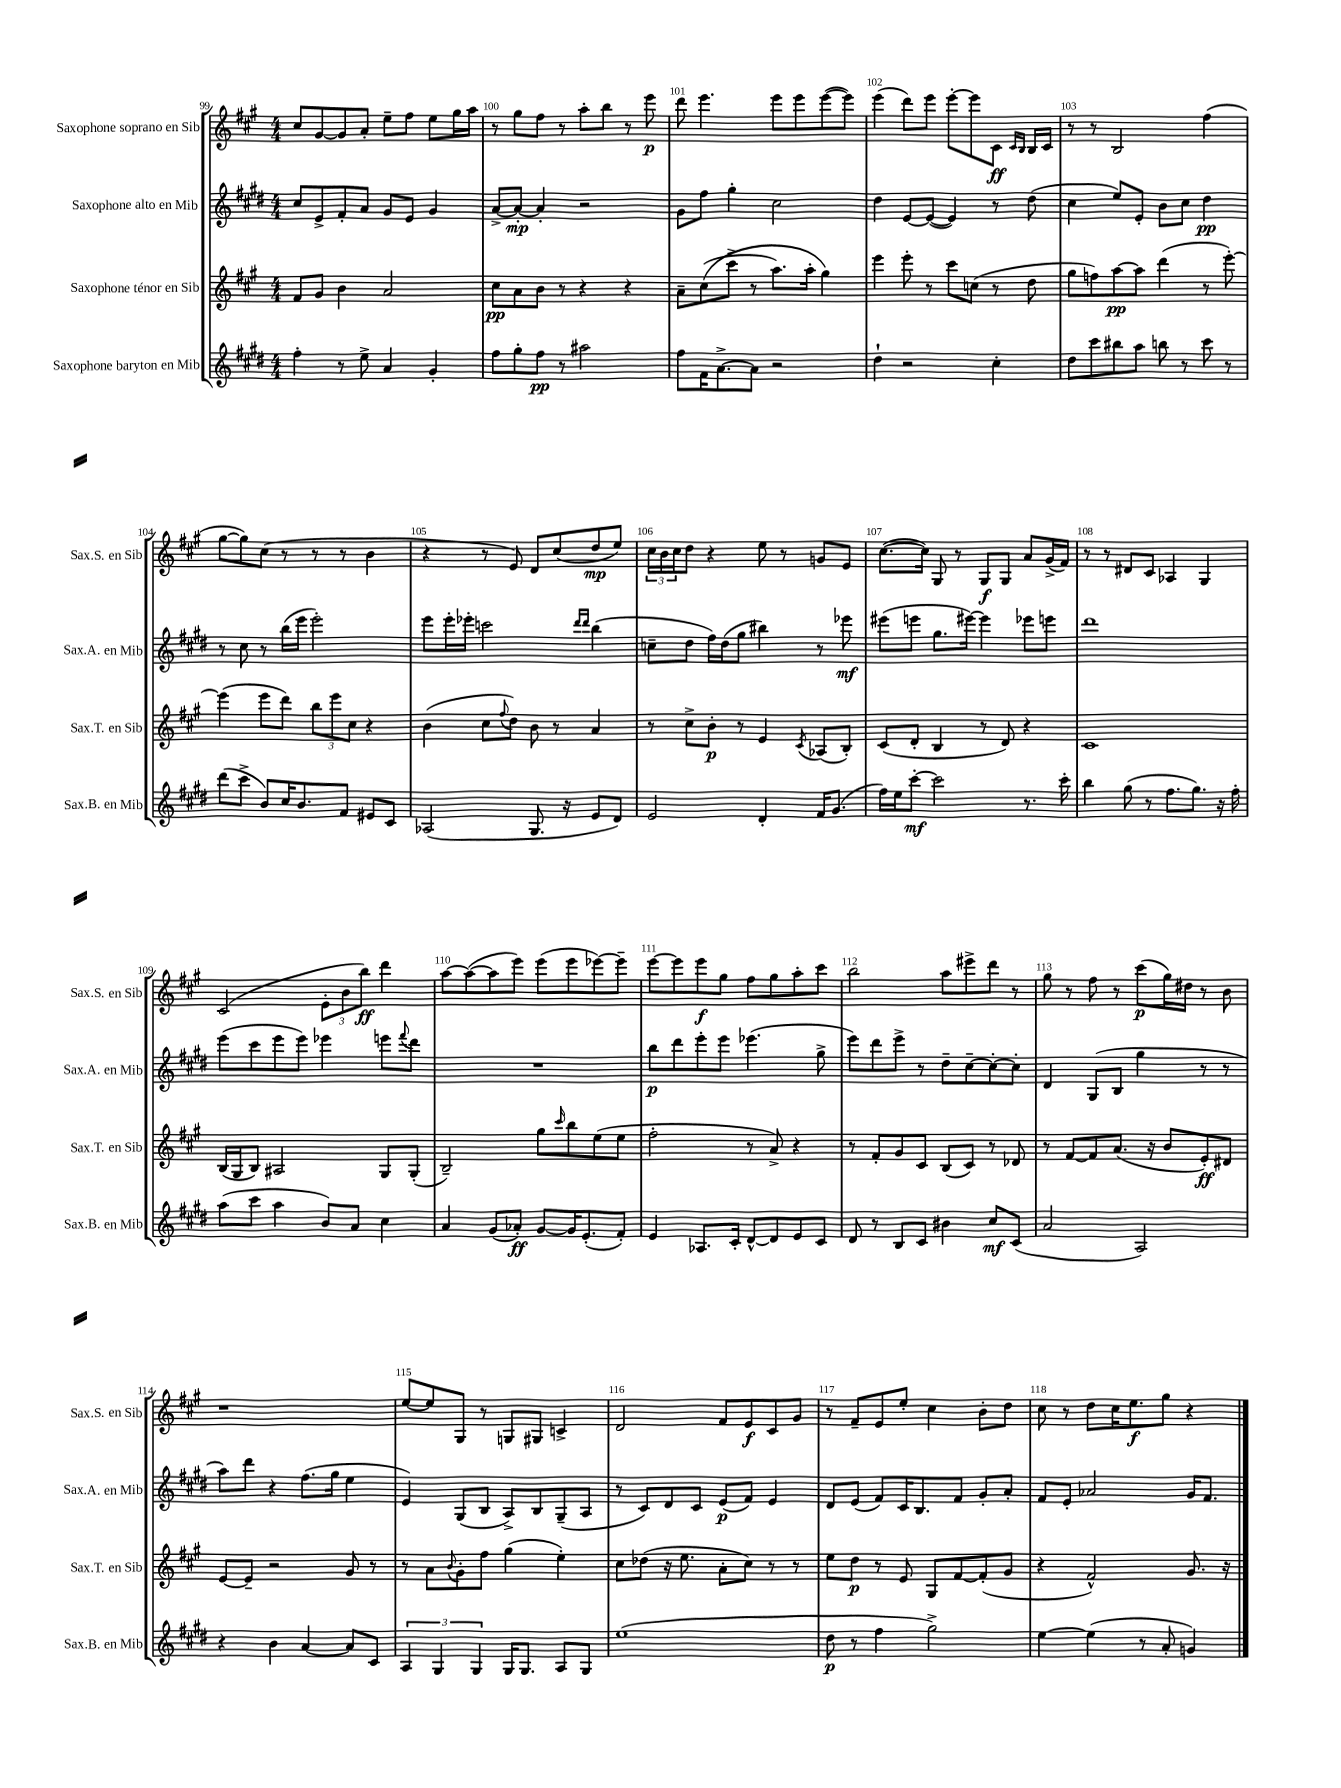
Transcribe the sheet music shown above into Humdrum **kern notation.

**kern	**kern	**kern	**kern
*staff4	*staff3	*staff2	*staff1
*clefG2	*clefG2	*clefG2	*clefG2
*k[f#c#g#d#]	*k[f#c#g#]	*k[f#c#g#d#]	*k[f#c#g#]
*M4/4	*M4/4	*M4/4	*M4/4
4ff#'\	8f#/L	8cc#/L	8cc#/L
.	8g#/J	8e^/	[8g#/
8r	4b\	8f#'/	8g#/]
8ee^\	.	8a/J	8a'/J
4a/	2a/	8g#/L	8ee~\L
.	.	8e/J	8ff#\J
4g#'/	.	4g#/	8ee\L
.	.	.	16gg#\L
.	.	.	16aa\JJ
=	=	=	=
8ff#\L	8cc#\L	[8a^/L	8r
8gg#'\	8a\	8a'/_J	8gg#\L
8ff#\J	8b\J	4a'/]	8ff#\J
8r	8r	.	8r
2aa#\	4r	2r	8aa'\L
.	.	.	8bb\J
.	4r	.	8r
.	.	.	8eee\
=	=	=	=
8ff#\L	8a~\L	8g#\L	8ddd\
16f#\K	&((8cc#\	8ff#\J	4.eee\
[8.a^\	.	.	.
.	8ccc#^\J	4gg#'\	.
8a\]J	8r	.	.
2r	8.aa\L)	2cc#\	8eee\L
.	.	.	8eee\
.	16aa'\Jk	.	.
.	4gg#\&)	.	([8eee\
.	.	.	8eee\]J)
=	=	=	=
4dd#`\	4eee\	4dd#\	(4eee\
2r	8eee'\	[8e/L	8ddd\L)
.	8r	(8e/_J	8eee\J
.	8ccc#\L	4e/])	[8eee'\L
.	(8cc\J	.	8eee\]
4cc#'\	8r	8r	8c#\J
.	.	.	16qqc#/LL
.	.	.	16qqB/JJ
.	8dd\	(8dd#\	16B/LL
.	.	.	16c#/JJ
=	=	=	=
8dd#\L	8gg#\L	4cc#\	8r
8ccc#\	8ff\)	.	8r
8bb#\	[8aa\	8ee/L)	2B/
8aa\J	8aa\]J	8e'/J	.
8bb\	(4ddd\	8b\L	.
8r	.	8cc#\J	.
8ccc#\	8r	4dd#\	(4ff#\
8r	[8eee'\)	.	.
=	=	=	=
(8ddd#\L	(4eee\]	8r	[8gg#\L
8ccc#^\J	.	8cc#\	8gg#\])
8b/L)	8eee\L	8r	(8cc#\J
16cc#/K	8ddd\J)	(16bb\LL	8r
8.b/	.	16eee\JJ	.
.	12bb\L	2eee'\)	8r
.	12eee\	.	.
8f#/J	.	.	8r
.	12cc#\J	.	.
8e#/L	4r	.	4b\
8c#/J	.	.	.
=	=	=	=
(2A-/	(4b\	8eee\L	4r
.	.	16eee'\L	.
.	.	16eee-'\JJ	.
.	8cc#\L	2ccc\	8r
.	8qqff#/	.	.
.	8dd\J)	.	8e/)
8.G#/	8b\	.	8d/L
.	8r	.	(8cc#/
16r	.	.	.
.	.	16qqddd#/LL	.
.	.	16qqddd#/JJ	.
8e/L	4a/	(4bb\	8dd/
8d#/J)	.	.	8ee/J)
=	=	=	=
2e/	8r	8cc~\L	24cc#\LL
.	.	.	24b\
.	.	.	24cc#\J
.	8cc#^\L	8dd#\J	8dd\J
.	8b'\J	16ff#\LL)	4r
.	.	(16dd#\J	.
.	8r	8gg#\J	.
4d#'/	4e/	4bb#\)	8ee\
.	.	.	8r
.	8qc#/	.	.
16f#/LK	(8A-/L	8r	8g/L
(8.g#/J	.	.	.
.	8B'/J)	8eee-\	8e/J
=	=	=	=
16ff#\LL)	(8c#/L	(8eee#\L	([8.cc#\L
16ee\J	.	.	.
[8ccc#'\J	8d'/J	8eee\J	.
.	.	.	16cc#\]Jk)
2ccc#\]	4B/	8.gg#\L	8G#/
.	.	.	8r
.	.	[16eee#\Jk)	.
.	8r	4eee#\]	8G#/L
.	8d/)	.	8G#/J
8.r	4r	8eee-\L	8a/L
.	.	8eee\J	(16g#^/L
16ccc#'\	.	.	16f#/JJ)
=	=	=	=
4bb\	1c#	1ddd#	8r
.	.	.	8r
(8gg#\	.	.	8d#/L
8r	.	.	8c#/J
8.ff#\L	.	.	4A-/
8.gg#\J)	.	.	.
.	.	.	4G#/
16r	.	.	.
16ff#'\	.	.	.
=	=	=	=
(8aa\L	(16B/LL	(8eee\L	(2c#/
.	16G#/J	.	.
8ccc#\J	8B/J)	8ccc#\	.
4aa\	2A#/	8eee\	.
.	.	8eee\J)	.
8b/L)	.	4eee-\	12e'\L
.	.	.	12b\
8a/J	.	.	.
.	.	.	12bb\J)
4cc#\	8G#/L	8eee\L	4ddd\
.	.	8qqfff#/	.
.	(8G#'/J	8ddd#\J	.
=	=	=	=
4a/	2B~/)	1r	[8aa\L
.	.	.	(8aa\_
(8g#/L	.	.	8aa\]
8a-'/J)	.	.	8eee\J)
[8g#/L	8gg#\L	.	(8eee\L
.	16qqccc#/	.	.
16g#/]K	8bb\	.	8eee\
(8.e'/	.	.	.
.	(8ee\	.	[8eee-\)
8f#'/J)	8ee\J	.	8eee-~\]J
=	=	=	=
4e/	2ff#'\	8bb\L	[8eee\L
.	.	8ddd#\	8eee\]
8.A-/L	.	8eee'\	8eee\
.	.	8eee\J	8gg#\J
16c#'/Jk	.	.	.
[8d#^^/L	8r	(4.eee-\	8ff#\L
8d#/]	8a^/)	.	8gg#\
8e/	4r	.	8aa'\
8c#/J	.	8gg#^\	8ccc#\J
=	=	=	=
8d#/	8r	8eee\L)	2bb\
8r	8f#'/L	8ddd#\	.
8B/L	8g#/	8eee^\J	.
8c#/J	8c#/J	8r	.
4b#\	(8B/L	8dd#~\L	8aa\L
.	8c#/J)	[8cc#~\	8eee#^\
8cc#/L	8r	8cc#'\_	8ddd\J
(8c#/J	8d-/	8cc#'\]J	8r
=	=	=	=
2a/	8r	4d#/	8gg#\
.	[8f#/L	.	8r
.	8f#/]	(8G#/L	8ff#\
.	(8.a/J	8B/J	8r
2A/)	.	4gg#\	(8ccc#\L
.	16r	.	.
.	8b/L	.	16gg#\L)
.	.	.	16dd#\JJ
.	8e'/)	8r	8r
.	8d#/J	8r	8b\
=	=	=	=
4r	[8e/L	8aa\L)	1r
.	8e~/]J	8ddd#\J	.
4b\	2r	4r	.
[4a/	.	(8.ff#\L	.
.	.	16gg#\Jk	.
8a/]L	8g#/	4ee\	.
8c#/J	8r	.	.
=	=	=	=
6A/	8r	4e/)	[8ee/L
.	8a\L	.	8ee/]
6G#/	.	.	.
.	8qqb/	.	.
.	8g#'\	(8G#/L	8G#/J
6G#/	.	.	.
.	8ff#\J	8B/J	8r
16G#/LK	(4gg#\	8A^/L)	8G/L
8.G#/J	.	.	.
.	.	8B/	8G#/J
8A/L	4ee'\)	(8G#~/	4c^/
8G#/J	.	8A/J	.
=	=	=	=
(1ee	8cc#\L	8r	2d/
.	(8dd-\J	8c#/L)	.
.	16r	8d#/	.
.	8.ee\	.	.
.	.	8c#/J	.
.	8a'\L	(8e/L	8f#/L
.	8cc#\J)	8f#/J)	8e/
.	8r	4e/	8c#/
.	8r	.	8g#/J
=	=	=	=
8dd#\	8ee\L	8d#/L	8r
8r	8dd\J	(8e/J	8f#~/L
4ff#\	8r	8f#/L)	8e/
.	8e/	16c#/K	8ee'/J
.	.	8.B/	.
2gg#^\)	8G#/L	.	4cc#\
.	[8f#/	8f#/J	.
.	(8f#'/]	8g#'/L	8b'\L
.	8g#/J	8a'/J	8dd\J
=	=	=	=
[4ee\	4r	8f#/L	8cc#\
.	.	8e'/J	8r
(4ee\]	2f#^^/)	2a-/	8dd\L
.	.	.	16cc#\K
.	.	.	8.ee\
8r	.	.	.
8a'/	.	.	8gg#\J
4g/)	8.g#/	16g#/LK	4r
.	.	8.f#/J	.
.	16r	.	.
==	==	==	==
*-	*-	*-	*-
